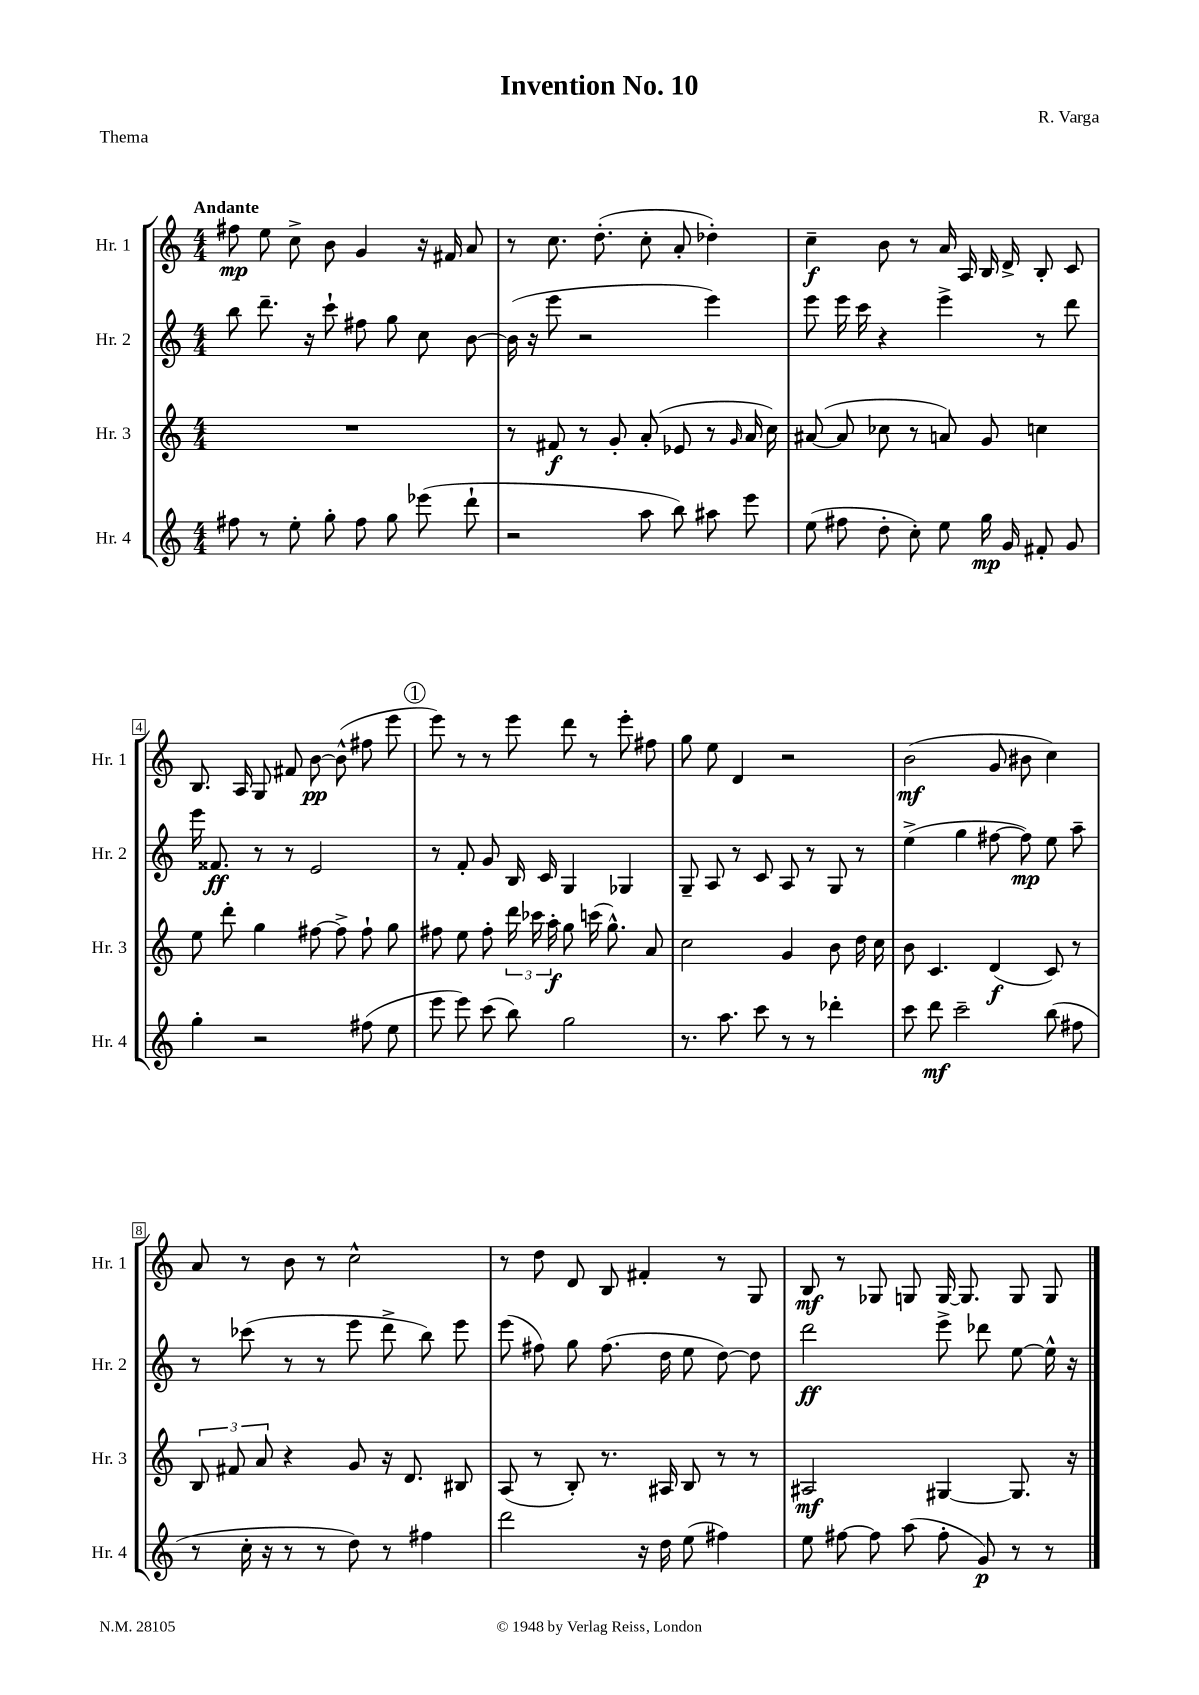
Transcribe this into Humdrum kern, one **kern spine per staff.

**kern	**dynam	**kern	**dynam	**kern	**dynam	**kern	**dynam
*part4	*part4	*part3	*part3	*part2	*part2	*part1	*part1
*staff4	*staff4	*staff3	*staff3	*staff2	*staff2	*staff1	*staff1
*I"Hr. 4	*	*I"Hr. 3	*	*I"Hr. 2	*	*I"Hr. 1	*
*I'Hr. 4	*	*I'Hr. 3	*	*I'Hr. 2	*	*I'Hr. 1	*
*clefG2	*	*clefG2	*	*clefG2	*	*clefG2	*
*k[]	*	*k[]	*	*k[]	*	*k[]	*
*M4/4	*	*M4/4	*	*M4/4	*	*M4/4	*
=1	=1	=1	=1	=1	=1	=1	=1
!	!	!	!	!	!	!LO:TX:a:B:t=Andante	!
8ff#X\	.	1r	.	8bb\	.	8ff#X\	mp
8r	.	.	.	8.ddd~\	.	8ee\	.
8ee'\	.	.	.	.	.	8cc^\	.
.	.	.	.	16r	.	.	.
8gg'\	.	.	.	8ccc`\	.	8b\	.
8ff#\	.	.	.	8ff#X\	.	4g/	.
8gg\	.	.	.	8gg\	.	.	.
(8eee-X\	.	.	.	8cc\	.	16r	.
.	.	.	.	.	.	16f#X/	.
8ddd`\	.	.	.	[8b\	.	8a/	.
=2	=2	=2	=2	=2	=2	=2	=2
2r	.	8r	.	(16b\]	.	8r	.
.	.	.	.	16r	.	.	.
.	.	8f#X/	f	8eee\	.	8.cc\	.
.	.	8r	.	2r	.	.	.
.	.	.	.	.	.	(8.dd'\	.
.	.	8g'/	.	.	.	.	.
8aa\	.	(8a'/	.	.	.	8cc'\	.
8bb\)	.	8e-X/	.	.	.	8a'/	.
8aa#X\	.	8r	.	4eee\)	.	4dd-X'\)	.
.	.	16qqg/	.	.	.	.	.
8eee\	.	16a/	.	.	.	.	.
.	.	16cc\)	.	.	.	.	.
=3	=3	=3	=3	=3	=3	=3	=3
(8ee\	.	([8a#X/	.	8eee\	.	4cc~\	f
8ff#X\	.	8a#/]	.	16eee\	.	.	.
.	.	.	.	16ccc\	.	.	.
8dd'\	.	8cc-X\	.	4r	.	8b\	.
8cc'\)	.	8r	.	.	.	8r	.
8ee\	.	8an/)	.	4eee^\	.	16a/	.
.	.	.	.	.	.	16A/	.
16gg\	mp	8g/	.	.	.	16B/	.
16g/	.	.	.	.	.	16d^/	.
8f#X'/	.	4ccn\	.	8r	.	8B'/	.
8g/	.	.	.	8ddd\	.	8c/	.
!!LO:LB:g=z
=4	=4	=4	=4	=4	=4	=4	=4
4gg'\	.	8ee\	.	16eee\	.	8.B/	.
.	.	.	.	8.f##X/	ff	.	.
.	.	8ddd'\	.	.	.	.	.
.	.	.	.	.	.	16A/	.
2r	.	4gg\	.	8r	.	8G/	.
.	.	.	.	8r	.	8f#X/	.
.	.	[8ff#X\	.	2e/	.	[8b\	pp
.	.	8ff#^\]	.	.	.	(8b^^\]	.
(8ff#X\	.	8ff#`\	.	.	.	8ff#X\	.
8ee\	.	8gg\	.	.	.	8eee\	.
!!LO:REH:place=s1:t=1
=5	=5	=5	=5	=5	=5	=5	=5
8eee\	.	8ff#X\	.	8r	.	8eee\)	.
8eee\)	.	8ee\	.	8f'/	.	8r	.
(8ccc\	.	8ff#'\	.	8g/	.	8r	.
8bb\)	.	24ddd\	.	16B/	.	8eee\	.
.	.	24ccc-X\	.	.	.	.	.
.	.	.	.	16c/	.	.	.
.	.	24aa'\	f	.	.	.	.
2gg\	.	8gg\	.	4G/	.	8ddd\	.
.	.	(16cccn\	.	.	.	8r	.
.	.	8.gg^^\)	.	.	.	.	.
.	.	.	.	4G-X/	.	8eee'\	.
.	.	8a/	.	.	.	8ff#X\	.
=6	=6	=6	=6	=6	=6	=6	=6
8.r	.	2cc\	.	8G~/	.	8gg\	.
.	.	.	.	8A/	.	8ee\	.
8.aa\	.	.	.	.	.	.	.
.	.	.	.	8r	.	4d/	.
8ccc\	.	.	.	8c/	.	.	.
8r	.	4g/	.	8A/	.	2r	.
8r	.	.	.	8r	.	.	.
4ddd-X'\	.	8b\	.	8G/	.	.	.
.	.	16dd\	.	8r	.	.	.
.	.	16cc\	.	.	.	.	.
=7	=7	=7	=7	=7	=7	=7	=7
8ccc\	.	8b\	.	(4ee^\	.	(2b\	mf
8ddd\	mf	4.c/	.	.	.	.	.
2ccc~\	.	.	.	4gg\	.	.	.
.	.	(4d/	f	[8ff#X\	.	8g/	.
.	.	.	.	8ff#\])	mp	8b#X\	.
(8bb\	.	8c/)	.	8ee\	.	4cc\)	.
8ff#X\	.	8r	.	8aa~\	.	.	.
!!LO:LB:g=z
=8	=8	=8	=8	=8	=8	=8	=8
8r	.	12B/	.	8r	.	8a/	.
.	.	12f#X/	.	.	.	.	.
16cc'\	.	.	.	(8ccc-X\	.	8r	.
.	.	12a/	.	.	.	.	.
16r	.	.	.	.	.	.	.
8r	.	4r	.	8r	.	8b\	.
8r	.	.	.	8r	.	8r	.
8dd\)	.	8g/	.	8eee\	.	2cc^^\	.
8r	.	16r	.	8ddd^\	.	.	.
.	.	8.d/	.	.	.	.	.
4ff#X\	.	.	.	8bb\)	.	.	.
.	.	8B#X/	.	8eee\	.	.	.
=9	=9	=9	=9	=9	=9	=9	=9
2ddd\	.	(8A/	.	(8eee\	.	8r	.
.	.	8r	.	8ff#X\)	.	8dd\	.
.	.	8B'/)	.	8gg\	.	8d/	.
.	.	8.r	.	(8.ff#\	.	8B/	.
16r	.	.	.	.	.	4f#X'/	.
16dd\	.	16A#X/	.	16dd\	.	.	.
(8ee\	.	8B/	.	8ee\	.	.	.
4ff#X\)	.	8r	.	[8dd\)	.	8r	.
.	.	8r	.	8dd\]	.	8G/	.
=10	=10	=10	=10	=10	=10	=10	=10
8ee\	.	2A#X/	mf	2ddd\	ff	8B/	mf
[8ff#X\	.	.	.	.	.	8r	.
8ff#\]	.	.	.	.	.	8G-X/	.
(8aa\	.	.	.	.	.	8Gn/	.
8ff#'\	.	[4G#X/	.	8eee^\	.	[16G/	.
.	.	.	.	.	.	8.G/]	.
8g/)	p	.	.	8ddd-X\	.	.	.
8r	.	8.G#/]	.	[8ee\	.	8G/	.
8r	.	.	.	16ee^^\]	.	8G/	.
.	.	16r	.	16r	.	.	.
==	==	==	==	==	==	==	==
*-	*-	*-	*-	*-	*-	*-	*-
